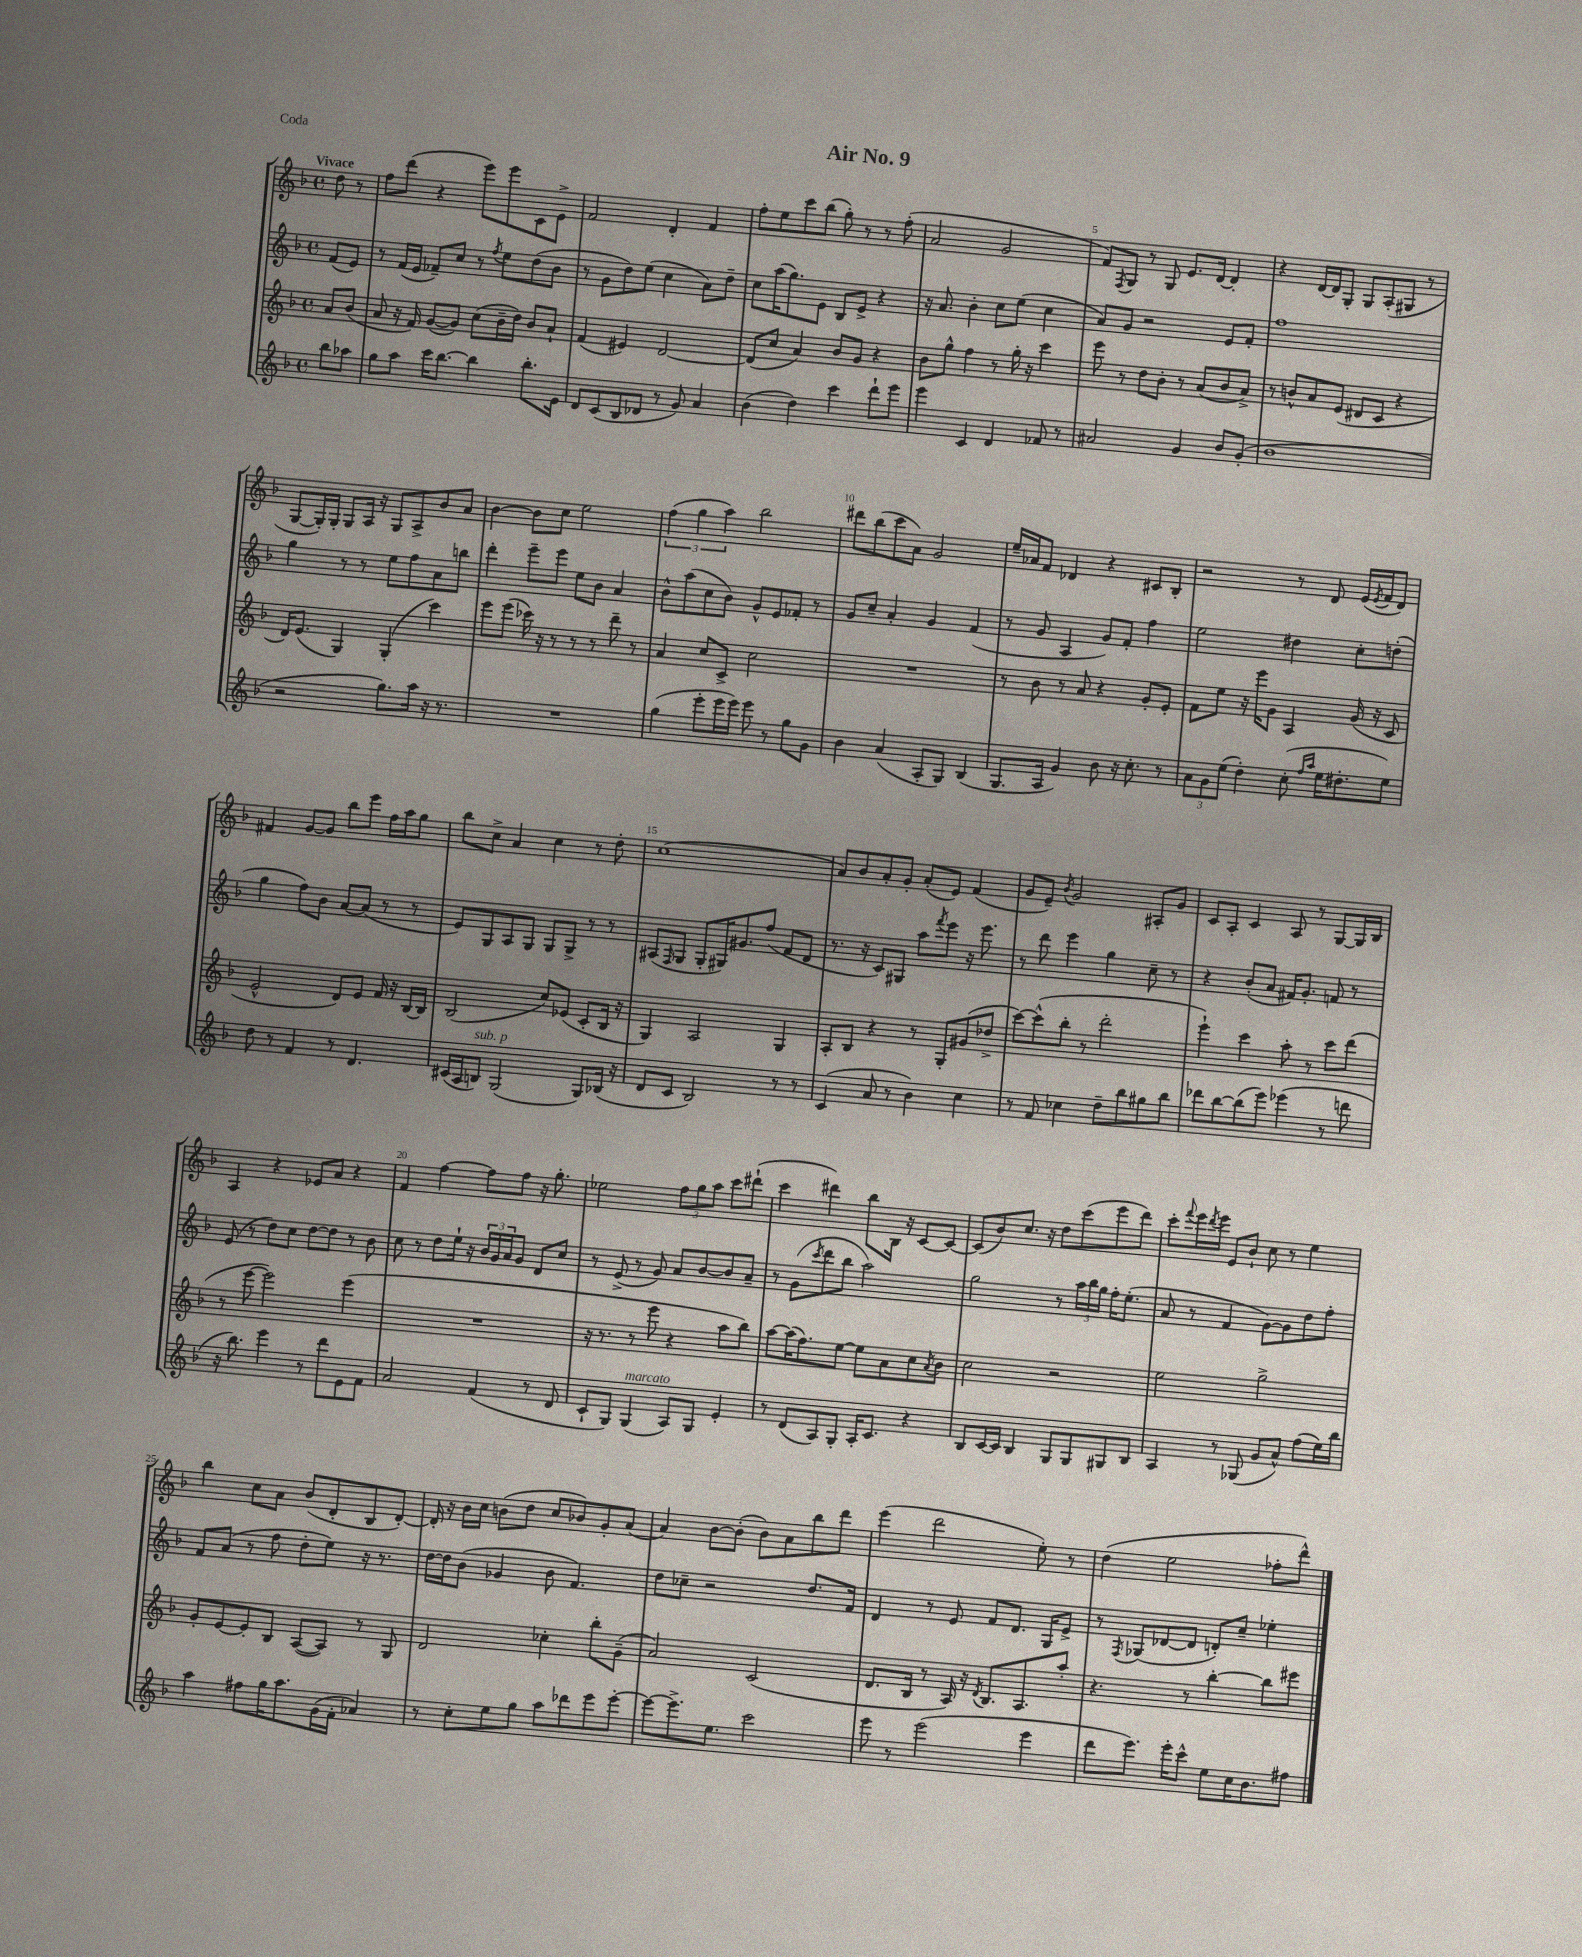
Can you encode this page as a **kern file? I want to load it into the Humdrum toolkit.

**kern	**kern	**kern	**kern
*staff4	*staff3	*staff2	*staff1
*clefG2	*clefG2	*clefG2	*clefG2
*k[b-]	*k[b-]	*k[b-]	*k[b-]
*M4/4	*M4/4	*M4/4	*M4/4
*met(c)	*met(c)	*met(c)	*met(c)
8bb-	8a	(8f	8dd
8aa-	(8b-	8e)	8r
=	=	=	=
8gg	8a	8r	8ff
8aa	16r	(16f	(8ddd
.	16f)	16e	.
16ccc	([8g	8f-~)	4r
[8.bb-	.	.	.
.	8g])	8cc	.
4bb-]	(8cc	8r	8eee)
.	.	8qff	.
.	16b-~	8ee	8eee
.	16dd)	.	.
8.bb-'	8b-	(8dd	8c
.	8a`	8b-	8e^
16e	.	.	.
=	=	=	=
8d	(4f	8r	2f
(8c	.	8g	.
8B-	4e#)	8dd)	.
8d-	.	(8ee	.
8r	[2d	4cc	4d'
8g)	.	.	.
4a	.	8a)	4f
.	.	8dd~	.
=	=	=	=
(4b-	(8d]	8cc	8ff'
.	8cc	(16aa	8ee
.	.	8.gg)	.
4dd)	4a)	.	8ccc
.	.	8e	(8bb-
4ccc	8b-	8B-	8gg')
.	8g	8e^	8r
8ddd`	4r	4r	8r
8eee	.	.	(8ff'
=	=	=	=
4eee	8b-	16r	2a
.	.	8.a	.
.	8gg^^	.	.
4c	4ff	4b-'	.
4d	8r	8cc	2g
.	16gg'	(8ee	.
.	16r	.	.
8f-	4ccc	4cc	.
8r	.	.	.
=	=	=	=
2a#	8eee	8a)	8f)
.	.	.	8qF
.	8r	8g	8G
.	8dd	2r	8r
.	8b-'	.	8G
4g	8r	.	8.e
.	(8a	.	.
.	.	.	[16d
8b-	8b-	8e	4d']
(8g'	8a^)	8f'	.
=	=	=	=
1b-	8r	1ff	4r
.	8b^^	.	.
.	8a	.	[16d
.	.	.	16d]
.	(8e	.	8G'
.	8d#	.	8G
.	8c	.	(8A'
.	4r	.	8G#
.	.	.	8r
=	=	=	=
2r	16d)	4gg	[8G
.	(8.e	.	.
.	.	.	16G'])
.	.	.	16G'
.	4G)	8r	8G
.	.	8r	16A
.	.	.	16r
8.gg)	(4G'	8ee	8G
.	.	8ff	8A^
16aa	.	.	.
16r	4ccc)	8a	8b-
8.r	.	.	.
.	.	8bb	8a
=	=	=	=
1r	8eee	4ddd'	[4b-
.	(8eee	.	.
.	16ccc-)	8eee~	8b-]
.	16r	.	.
.	8r	8eee	8cc
.	8r	8ee	2ee
.	8r	8b-	.
.	8ddd~	4a	.
.	8r	.	.
=	=	=	=
(4gg	4a	8b-^^	(6ff
.	.	(8aa	.
.	.	.	6gg
8eee'	8cc	8cc	.
.	.	.	6aa)
16eee	8c^	8b-)	.
16eee)	.	.	.
8eee	2cc	8g^^	2bb-
8r	.	8e	.
8gg	.	8f-'	.
8g	.	8r	.
=	=	=	=
4b-	1r	8g	8ddd#
.	.	8cc~	(8bb-
(4a	.	4a'	8ccc
.	.	.	8a)
8A'	.	4g	2g
8G)	.	.	.
(4B-	.	(4f	.
=	=	=	=
8.G	8r	8r	16ee~
.	.	.	16a-
.	8b-	8g	8f
16A	.	.	.
4g)	8r	4A	4d-
.	8a	.	.
8b-	4r	8g)	4r
16r	.	8f'	.
8.cc'	.	.	.
.	8g'	4ff	8c#
8r	8e'	.	8B-'
=	=	=	=
12a	8f	2ee	2r
12g	.	.	.
.	8ee	.	.
(12ee	.	.	.
4dd')	16r	.	.
.	16eee	.	.
.	8g	.	.
(8cc'	4A	4dd#	8r
16qqff	.	.	.
16qqaa	.	.	.
16ee	.	.	8d
8.dd#'	.	.	.
.	(16g	8cc'	(16e
.	.	.	8qe
.	16r	.	16f
8ee)	8c	(8dd'	8d)
=	=	=	=
8dd	2e^^	4gg	4f#
8r	.	.	.
4f	.	8ff)	[8g
.	.	8b-	8g]
8r	8d)	[8a	8bb-
4.d	8e	(8a]	8eee
.	16f	8r	16ff
.	16r	.	16aa
.	[16B-	8r	8gg
.	16B-]	.	.
=	=	=	=
(16c#	(2B-	8e)	8bb-
16A	.	.	.
8B)	.	8G	8cc^
(2G	.	8A	4a
.	.	8G	.
.	8cc)	8G	4cc
.	(8e-	8G^	.
8G)	8c'	8r	8r
(16B-	16B-	8r	8dd'
16r	16r	.	.
=	=	=	=
8d	4G)	(8A#	(1cc
.	.	16qqF	.
8c	.	8G	.
2B-)	2A	8G'	.
.	.	16G#)	.
.	.	8.g#	.
.	.	(8ff	.
8r	4G	8f	.
8r	.	8d	.
=	=	=	=
(4c	8A'	8.r	8a)
.	8B-	.	8b-
.	.	16r	.
8a	4r	8c)	8a'
8r	.	8G#	8g'
4b-)	8r	8aa	(8a'
.	.	8qfff	.
.	8G'	8eee	8e)
4cc	(8g#	16r	(4f
.	.	8.eee	.
.	8dd-^	.	.
=	=	=	=
8r	[8ccc)	8r	8g
8f	(8ccc^^]	8ddd	8e~)
.	.	.	8qb-
4cc-	8bb-'	4eee	2g
.	8r	.	.
8dd~	2ddd'	4gg	.
8bb-	.	.	.
8gg#	.	8cc~	8A#'
8bb-	.	8r	8g
=	=	=	=
8ddd-	4eee`)	4r	8c
[8bb-	.	.	8A'
(8bb-]	4ccc	(8b-'	4c
8eee)	.	8a	.
(4eee-	8aa'	16f#)	8A
.	.	8.g'	.
.	8r	.	8r
8r	8ccc	8f	[8G
8ddd	(8ddd	8r	16G]
.	.	.	16B-
=	=	=	=
16r	8r	(8e	4A
8.bb-)	.	.	.
.	[8eee	8r	.
4eee	2eee])	8dd)	4r
.	.	8cc	.
8r	.	[8dd	8e-
8ddd	.	8dd]	8a
8e	(4eee	8r	4r
8f	.	8b-	.
=	=	=	=
2a	1r	8cc	4f
.	.	8r	.
.	.	8dd	[4ff
.	.	16ee`	.
.	.	16r	.
(4f	.	24b-	8ff]
.	.	24g	.
.	.	24a	.
.	.	8g	8ff
8r	.	8d	16r
.	.	.	8.gg'
8d	.	8cc	.
=	=	=	=
8c`	16r	8r	2ee-
.	8.r	.	.
8G)	.	(8e^	.
(4G	8r	8r	.
.	8eee	8g)	.
8A)	4r	8a	12ff
.	.	.	12gg
8G	.	[8b-	.
.	.	.	12aa
4e'	8aa	8b-]	8ccc
.	8bb-)	8a~	(8ddd#`
=	=	=	=
8r	[8aa	8r	4ccc
(8d	(16aa]	(8g	.
.	8.ff)	.	.
.	.	8qccc	.
8A)	.	8ddd	4ddd#)
8G'	[8ee	8bb-	.
16A'	8ee]	2aa)	8bb-
8.c	.	.	.
.	8a	.	16B-
.	.	.	16r
4r	8cc	.	[8c
.	8qa	.	.
.	8b-	.	8c_
=	=	=	=
8B-	2cc	2gg	(8c]
[16c	.	.	8b-)
16c]	.	.	.
4B-	.	.	8.cc
.	.	.	16r
8G	2r	8r	8dd
8G	.	24aa	(8ccc
.	.	24bb-	.
.	.	24gg	.
8G#	.	16ff'	8eee
.	.	(8.ee'	.
8B-	.	.	8ddd)
=	=	=	=
4A	2ee	8a	8ccc'
.	.	.	8qqfff
.	.	8r	16eee
.	.	.	8qddd
.	.	.	16eee
8r	.	4f	8e
(8G-	.	.	8b-`
8g	2gg^	[8g)	8cc
8a^^)	.	8g]	8r
(8ff	.	8dd	4ee
16ee)	.	8ff'	.
16bb-	.	.	.
=	=	=	=
4aa	8g'	8f	4bb-
.	[8e	(8a	.
8ff#	8e']	8r	8cc
16gg	8B-	8ff	8a
8.aa	.	.	.
.	([8A	8dd'	(8b-
(16g	8A])	8ee)	8d'
16f'	.	.	.
4a-)	8r	16r	8B-
.	.	8.r	.
.	8G	.	[8d')
=	=	=	=
8r	2d	[16dd	16d']
.	.	16dd]	16r
8cc'	.	(8b-	16b-
.	.	.	16cc
8ee	.	4g-	(8b
8gg	.	.	8dd
8aa	4cc-'	8b-	8cc
8ddd-	.	4.f)	8b-)
8eee	8bb-'	.	8g'
[8eee'	(8g~	.	(8a
=	=	=	=
8eee_	2a)	8dd	4a)
8.eee^]	.	8cc-~	.
.	.	2r	[8b-
8.ee	.	.	.
.	.	.	(8b-']
2ccc	(2c	.	8b-)
.	.	.	8a
.	.	8.dd	8bb-
.	.	.	8ddd
.	.	16f	.
=	=	=	=
8eee	8.d	4d	(4eee
8r	.	.	.
.	16B-	.	.
(2eee	8r	8r	2ddd
.	16A)	8e	.
.	16r	.	.
.	8qd	.	.
.	8.B-	8f	.
.	.	8.d	.
.	8.A	.	.
4eee	.	.	8ee')
.	.	16G	.
.	8aa'	8e^	8r
=	=	=	=
8ddd	4.r	8r	(4dd
.	.	8qF	.
8.eee)	.	(8G-	.
.	.	[8d-	2ee
16eee'	.	.	.
8ccc^^	8r	8d-]	.
8ee	[4bb-'	8d')	.
16cc	.	8cc~	.
8.b-	.	.	.
.	8bb-]	4ee-'	8ff-'
8ff#	8eee#	.	8ddd^^)
==	==	==	==
*-	*-	*-	*-
